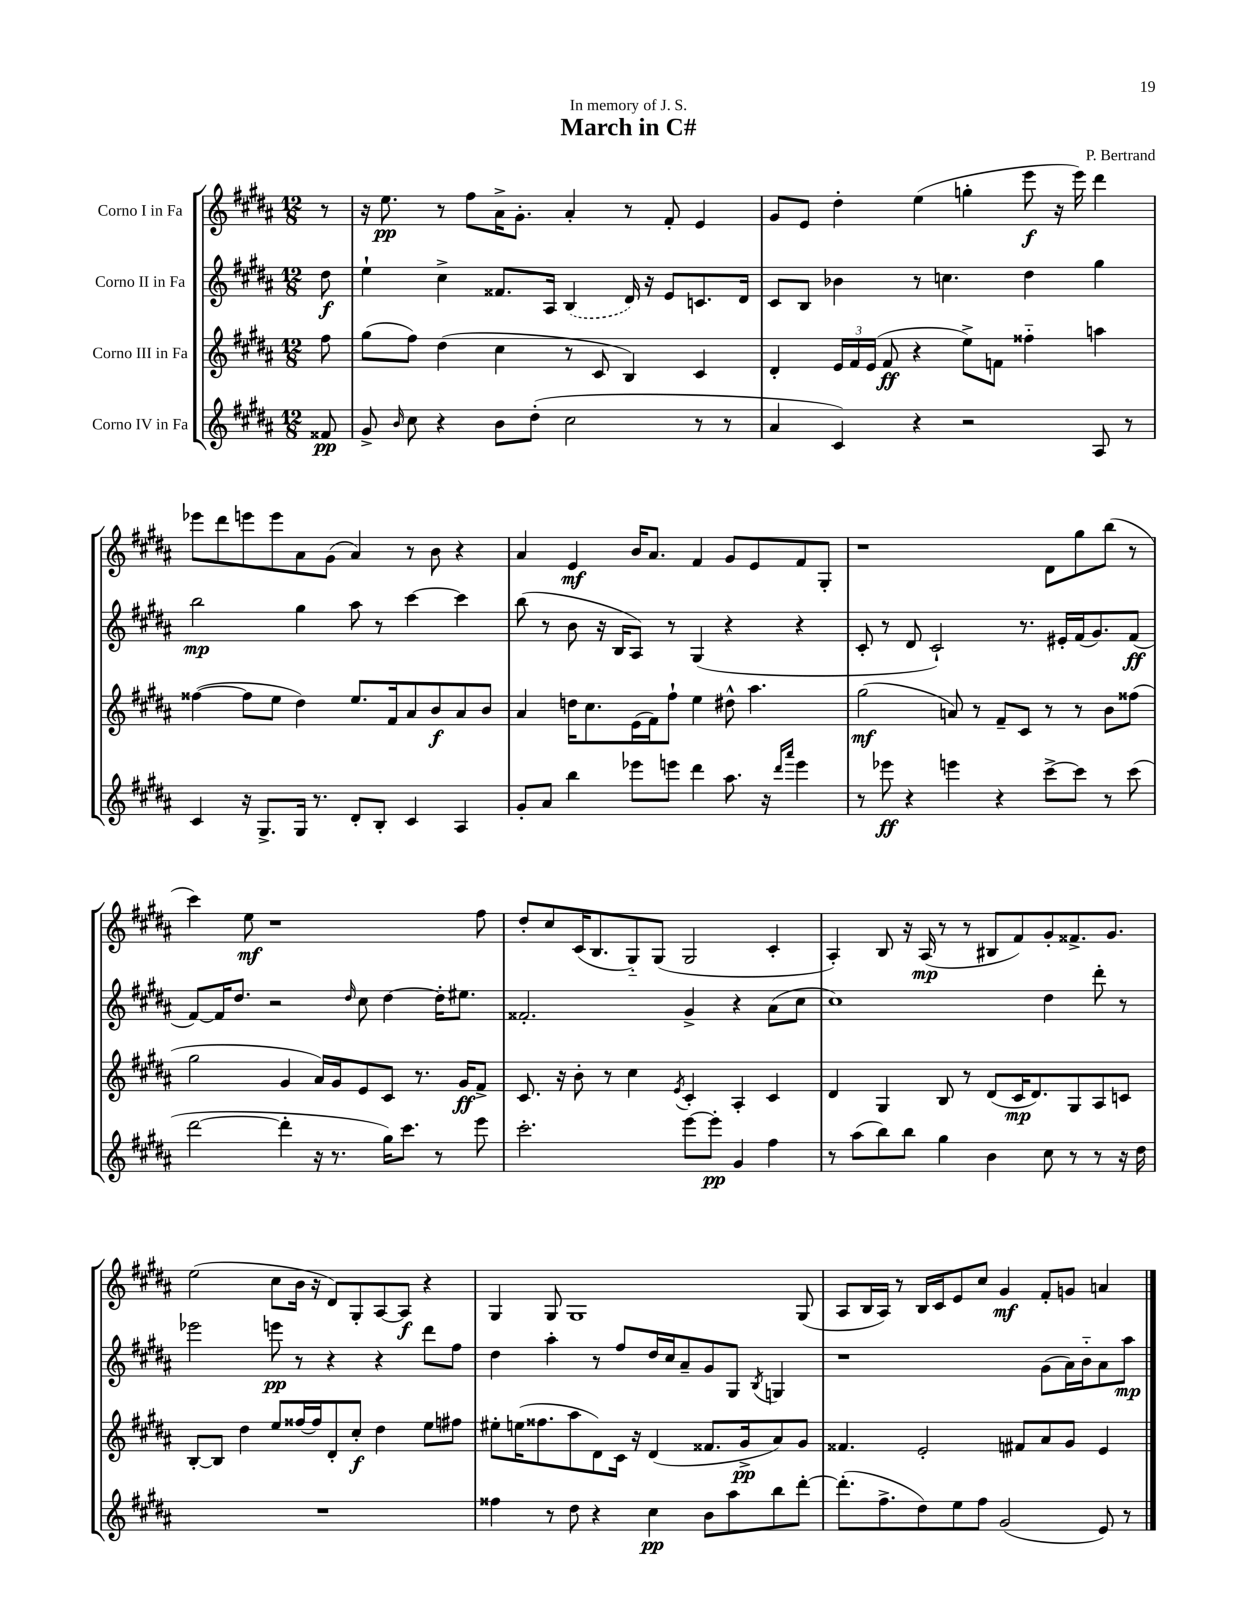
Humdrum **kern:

**kern	**kern	**kern	**kern
*staff4	*staff3	*staff2	*staff1
*clefG2	*clefG2	*clefG2	*clefG2
*k[f#c#g#d#a#]	*k[f#c#g#d#a#]	*k[f#c#g#d#a#]	*k[f#c#g#d#a#]
*M12/8	*M12/8	*M12/8	*M12/8
8f##	8ff#	8dd#	8r
=	=	=	=
8g#^	(8gg#	4ee`	16r
.	.	.	8.ee
16qqb	.	.	.
8cc#	8ff#)	.	.
4r	(4dd#	4cc#^	8r
.	.	.	8ff#
8b	4cc#	8.f##	16a#^
.	.	.	8.g#'
(8dd#'	.	.	.
.	.	16A#	.
2cc#	8r	(4B	4a#'
.	8c#	.	.
.	4B)	16d#)	8r
.	.	16r	.
.	.	8e	8f#'
8r	4c#	8.c	4e
8r	.	.	.
.	.	16d#	.
=	=	=	=
4a#	4d#'	8c#	8g#
.	.	8B	8e
4c#)	24e	4b-	4dd#'
.	24f#	.	.
.	(24e	.	.
.	8f#	.	.
4r	4r	8r	(4ee
.	.	4.cc	.
2r	8ee^)	.	4gg'
.	8f	.	.
.	4ff##'~	4dd#	8eee
.	.	.	16r
.	.	.	16eee)
8A#	4aa	4gg#	4ddd#
8r	.	.	.
=	=	=	=
4c#	([4ff##	2bb	8eee-
.	.	.	8ddd#
16r	8ff##]	.	8eee
8.G#^	.	.	.
.	8ee	.	8eee
16G#	4dd#)	4gg#	8a#
8.r	.	.	.
.	.	.	(8g#
8d#'	8.ee	8aa#	4a#)
8B'	.	8r	.
.	16f#	.	.
4c#	8a#	[4ccc#	8r
.	8b	.	8b
4A#	8a#	4ccc#]	4r
.	8b	.	.
=	=	=	=
8g#'	4a#	(8bb	4a#
8a#	.	8r	.
4bb	16dd	8b	4e
.	8.cc#	.	.
.	.	16r	.
.	.	16B	.
8eee-	(16e	8A#)	16b
.	16f#)	.	8.a#
8eee	8ff#`	8r	.
4ddd#	4ee	(4G#	4f#
8.aa#	8dd#^^	4r	8g#
.	4.aa#	.	8e
16r	.	.	.
16qqddd#	.	.	.
16qqaaa#	.	.	.
4eee	.	4r	8f#
.	.	.	8G#'
=	=	=	=
8r	(2gg#	8c#'	1r
8eee-	.	8r	.
4r	.	8d#	.
.	.	2c#`)	.
4eee	8a)	.	.
.	8r	.	.
4r	8f#~	.	.
.	8c#	8.r	.
[8ccc#^	8r	.	8d#
.	.	16e#'	.
8ccc#]	8r	(16f#	8gg#
.	.	8.g#)	.
8r	8b	.	(8bb
(8ccc#	(8ff##	(8f#	8r
=	=	=	=
[2ddd#	2gg#	[8f#)	4ccc#)
.	.	16f#]	.
.	.	8.dd#	.
.	.	.	8ee
.	.	2r	1r
4ddd#']	4g#	.	.
16r	16a#)	.	.
8.r	16g#	.	.
.	.	16qqdd#	.
.	8e	8cc#	.
16gg#)	8c#	[4dd#	.
8.ccc#	.	.	.
.	8.r	.	.
8r	.	16dd#']	.
.	16g#	8.ee#	.
8eee	8f#^	.	8ff#
=	=	=	=
2.ccc#'	8.c#	2.f##'	8dd#'
.	.	.	8cc#
.	16r	.	.
.	8b'	.	(16c#
.	.	.	8.B
.	8r	.	.
.	4cc#	.	8G#'~)
.	.	.	(8G#
.	8qe	.	.
[8eee	4c#'	4g#^	2G#
8eee']	.	.	.
4g#	4A#'	4r	.
4ff#	4c#	(8a#	4c#'
.	.	8cc#	.
=	=	=	=
8r	4d#	1cc#)	4A#')
(8aa#	.	.	.
8bb)	4G#	.	8B
8bb	.	.	16r
.	.	.	(16A#
4gg#	8B	.	8r
.	8r	.	8r
4b	(8d#	.	8B#
.	16c#	.	8f#)
.	8.d#)	.	.
8cc#	.	4dd#	8g#'
8r	8G#	.	8.f##^
8r	8A#	8ddd#'	.
.	.	.	8.g#
16r	8c	8r	.
16dd#	.	.	.
=	=	=	=
1.r	[8B'	2eee-	(2ee
.	8B]	.	.
.	4dd#	.	.
.	8ee	8eee	8cc#
.	[16ff##	8r	16b
.	16ff##]	.	16r
.	8d#'	4r	8d#)
.	8cc#'	.	8G#'
.	4dd#	4r	[8A#
.	.	.	8A#]
.	8ee	8ddd#	4r
.	8ff#	8ff#	.
=	=	=	=
4ff##	8ee#'	4dd#	4G#
.	(16ee	.	.
.	8.ff##	.	.
8r	.	4aa#'	8G#
8dd#	8aa#	.	1G#
4r	8d#)	8r	.
.	16c#	8ff#	.
.	16r	.	.
4cc#	(4d#	16dd#	.
.	.	16cc#	.
.	.	8a#~	.
8b	8.f##	8g#	.
8aa#	.	8G#	.
.	16g#^	.	.
.	.	8qB	.
8bb	8a#)	4G	.
[8ddd#'	8g#	.	(8G#
=	=	=	=
(8.ddd#']	4.f##	1r	8A#
.	.	.	16B
8.ff#^	.	.	16A#)
.	.	.	8r
8dd#)	2e'	.	16B
.	.	.	16c#
8ee	.	.	8e
8ff#	.	.	8cc#
(2g#	.	.	4g#
.	8f#	.	.
.	8a#	(8g#	8f#'
.	8g#	16a#)	8g
.	.	16b'~	.
8e)	4e	8a#	4a
8r	.	8aa#	.
==	==	==	==
*-	*-	*-	*-
